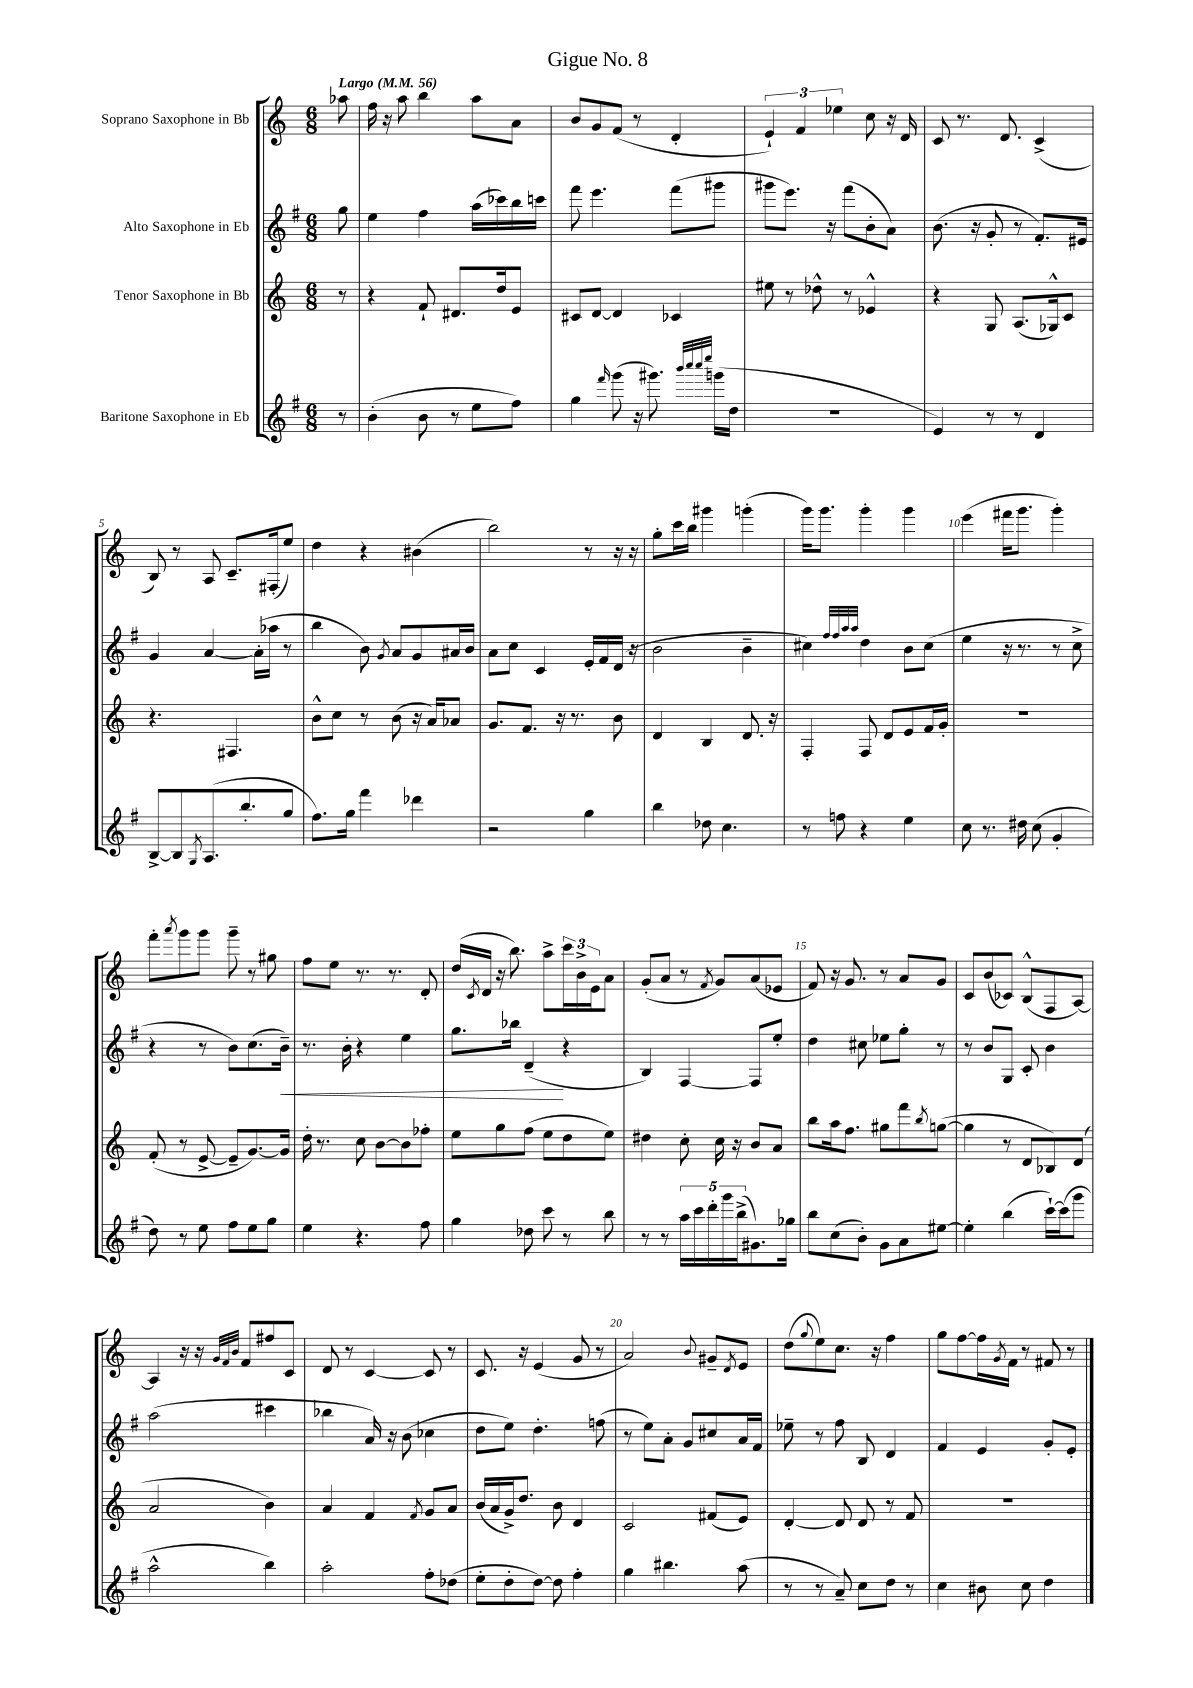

**kern	**kern	**kern	**kern
*staff4	*staff3	*staff2	*staff1
*clefG2	*clefG2	*clefG2	*clefG2
*k[f#]	*k[]	*k[f#]	*k[]
*M6/8	*M6/8	*M6/8	*M6/8
*MM56	*MM56	*MM56	*MM56
8r	8r	8gg	8aa-
=	=	=	=
(4b'	4r	4ee	16ff
.	.	.	16r
.	.	.	8aa
8b	8f`	4ff#	4bb
8r	8.d#	.	.
8ee	.	(16aa	8aa
.	16dd	16ccc-)	.
8ff#)	8e	16bb	8a
.	.	16ccc	.
=	=	=	=
4gg	8c#	8fff#	8b
.	[8d	4.eee	8g
16qqfff#	.	.	.
(8ggg	4d]	.	(8f
16r	.	.	8r
8.ggg#)	.	.	.
.	4c-	(8fff#	4d'
32qqbbb	.	.	.
32qqcccc	.	.	.
32qqcccc	.	.	.
32qqeeee	.	.	.
(16ggg	.	8ggg#	.
16dd	.	.	.
=	=	=	=
2.r	8ee#	8ggg#	6e`)
.	8r	8.eee)	.
.	.	.	6f
.	8dd-^^	.	.
.	.	16r	.
.	.	.	6ee-
.	8r	(8fff#	.
.	4e-^^	8b'	8cc
.	.	8a)	16r
.	.	.	16d
=	=	=	=
4e)	4r	(8.b	8c
.	.	.	8.r
.	.	16r	.
8r	8G	8g'	.
.	.	.	8.d
8r	(8.A	8r	.
4d	.	8.f#')	(4c^
.	16G-^^)	.	.
.	8c	.	.
.	.	16e#	.
=	=	=	=
[8B^	4.r	4g	8B)
8B]	.	.	8r
8qG	.	.	.
(8.A	.	[4a	8A
.	4.F#	.	8.c~
8.bb'	.	.	.
.	.	(16a']	.
.	.	16aa-	(16F#'
8gg	.	8r	8ee)
=	=	=	=
8.ff#)	8b^^	4bb	4dd
.	8cc	.	.
16gg	.	.	.
4fff#	8r	8b)	4r
.	.	8qg	.
.	(8b	8a	.
4ddd-	16r	8g	(4b#
.	16a)	.	.
.	8a-	16a#	.
.	.	16b	.
=	=	=	=
2r	8.g	8a	2bb)
.	.	8cc	.
.	8.f	.	.
.	.	4c	.
.	16r	.	.
.	8.r	.	.
4gg	.	16e'	8r
.	.	16f#	.
.	8b	(16d	16r
.	.	16r	16r
=	=	=	=
4bb	4d	2b	8gg'
.	.	.	16ccc
.	.	.	16bb
8dd-	4B	.	4ggg#
4.cc	.	.	.
.	8.d	4b~	(4ggg'
.	16r	.	.
=	=	=	=
8r	4F'	4cc#)	16ggg)
.	.	.	8.ggg
8ff	.	.	.
.	.	32qqff#	.
.	.	32qqff#	.
.	.	32qqaa	.
.	.	32qqaa	.
4r	8F	4dd	4ggg'
.	8d	.	.
4ee	8e	8b	4ggg
.	16f	(8cc#	.
.	16g'	.	.
=	=	=	=
8cc	2.r	4ee	(4eee
8.r	.	.	.
.	.	16r	16fff#
16dd#	.	8.r	8.ggg
(8cc	.	.	.
4g'	.	8r	4ggg')
.	.	8cc^	.
=	=	=	=
8dd)	(8f'	4r	8fff'
.	.	.	8qaaa
8r	8r	.	8ggg
8ee	[8e^	8r	8ggg
8ff#	8e~]	8b)	8ggg~
8ee	[8.g)	(8.cc	8r
8gg	.	.	8gg#
.	16g]	16b~)	.
=	=	=	=
4ee	16dd'	8.r	8ff
.	8.r	.	.
.	.	.	8ee
.	.	16b'	.
4.r	8cc	4r	8.r
.	[8b	.	.
.	.	.	8.r
.	8b]	4ee	.
8ff#	8ff-'	.	8d'
=	=	=	=
4gg	8ee	8.gg	(16dd
.	.	.	8qc
.	.	.	16d
.	8gg	.	16r
.	.	16bb-	8.bb)
8dd-	(8ff	(4d~	.
8ccc	8ee	.	8aa^
8r	8dd	4r	24ccc
.	.	.	24b^
.	.	.	24e
8bb	8ee)	.	8a
=	=	=	=
8r	4dd#	4B)	(8g'
8r	.	.	8a
20aa	8cc'	[4F#	8r
20ccc	.	.	.
20ddd'	.	.	.
.	.	.	8qf
.	16cc	.	8g)
20ggg	.	.	.
.	16r	.	.
(20bb^	.	.	.
8.g#)	8b	8F#]	(8a
.	8a	8ee'	8e-
16gg-	.	.	.
=	=	=	=
8bb	8bb	4dd	8f)
(8cc	16aa	.	16r
.	8.ff	.	8.g
8b')	.	8cc#	.
8g	8gg#	8ee-	8r
8a	8fff	8gg'	8a
.	8qbb	.	.
[8ee#	([8gg	8r	8g
=	=	=	=
4ee#']	4gg]	8r	8c
.	.	8b	(8b
(4bb	8r	8G	8c-)
.	8d	8c'	(8B^^
[16ccc`)	8B-)	4b	8F
(16ccc]	.	.	.
8ggg	(8d	.	[8A)
=	=	=	=
2aa^^	2a	(2aa	4A]
.	.	.	16r
.	.	.	16r
.	.	.	32qqg
.	.	.	32qqf
.	.	.	32qqb
.	.	.	8f
4bb)	4b)	4ccc#	8ff#
.	.	.	8c
=	=	=	=
2aa'	4a	4bb-	8d
.	.	.	8r
.	4f	16a)	[4c
.	.	16r	.
.	.	(8b	.
.	8qf	.	.
8ff#'	8g	4cc-	8c]
(8dd-	8a	.	8r
=	=	=	=
8ee'	(16b	8dd	8.c
.	16a	.	.
8dd'	16g^)	8ee)	.
.	8.dd	.	16r
[8dd)	.	4.dd'	(4e
8dd]	8b	.	.
4ff#'	4d	.	8g
.	.	(8ff	8r
=	=	=	=
4gg	2c	8r	2a)
.	.	8ee)	.
4.bb#	.	8a'	.
.	.	8g	.
.	.	.	8qqb
.	(8f#	8cc#	8g#~
.	.	.	8qd
(8aa	8e)	16a	8e
.	.	16f#	.
=	=	=	=
8r	[4d'	8ee-~	(8dd
.	.	.	8qqgg
8r	.	8r	8ee)
8a~)	8d]	8ff#	8.cc
8cc	8d	8B	.
.	.	.	16r
8dd	8r	4d	4ff
8r	8f	.	.
=	=	=	=
4cc	2.r	4f#	8gg
.	.	.	[8ff
8b#	.	4e	16ff]
.	.	.	8qg
.	.	.	16f
8cc	.	.	8r
4dd	.	8g'	8f#
.	.	8e'	8r
==	==	==	==
*-	*-	*-	*-
